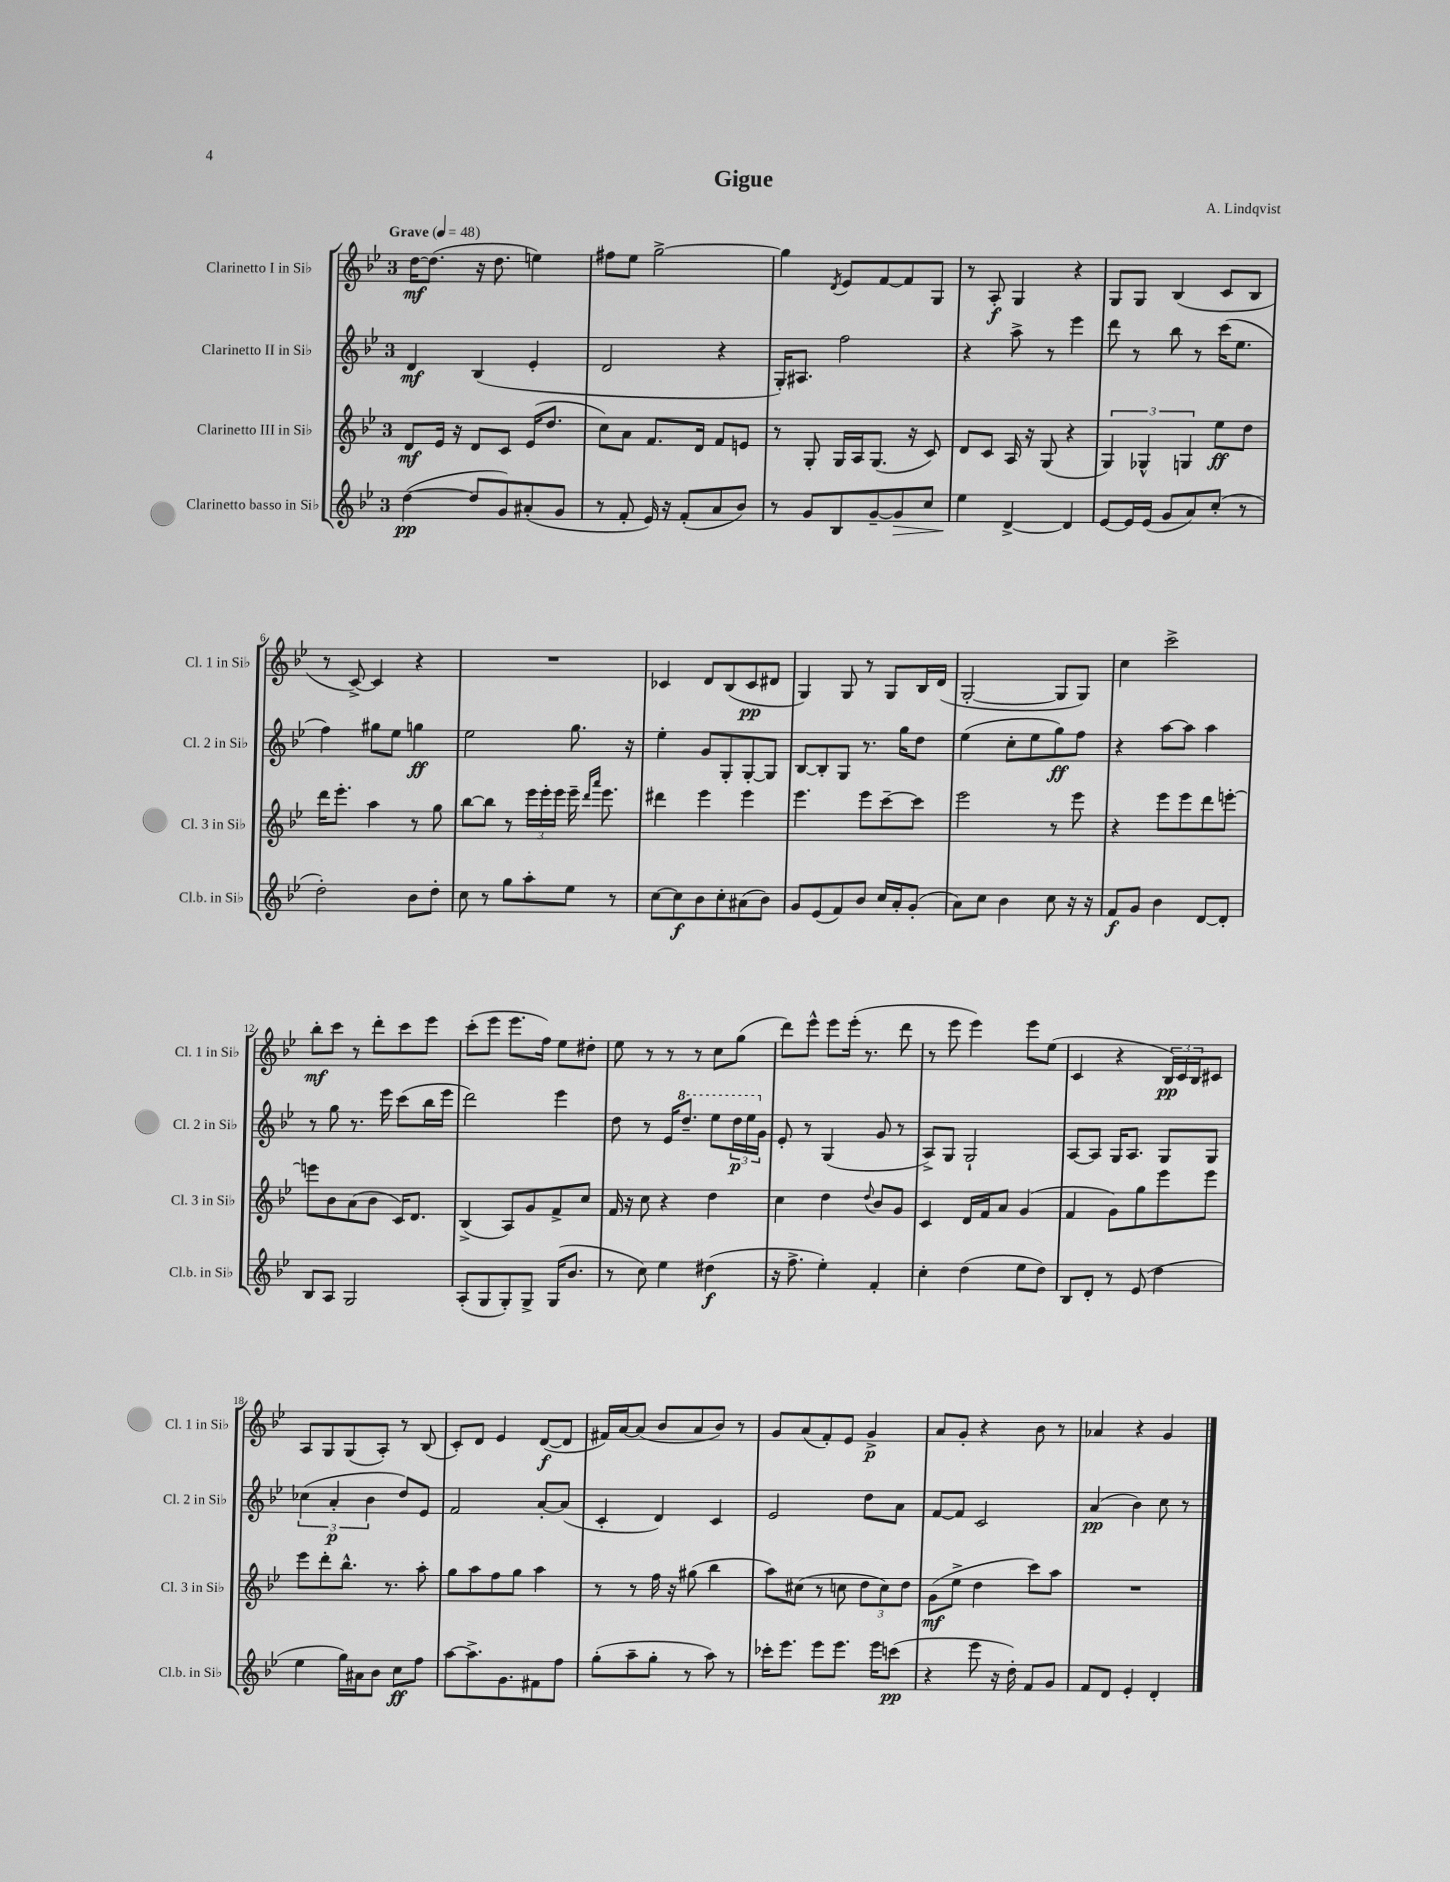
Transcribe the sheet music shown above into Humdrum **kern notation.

**kern	**kern	**kern	**kern
*staff4	*staff3	*staff2	*staff1
*clefG2	*clefG2	*clefG2	*clefG2
*k[b-e-]	*k[b-e-]	*k[b-e-]	*k[b-e-]
*M3/4	*M3/4	*M3/4	*M3/4
*MM48	*MM48	*MM48	*MM48
([4dd\	8d/L	4d/	[16dd\LK
.	.	.	(8.dd\]J
.	16e-/Jk	.	.
.	16r	.	.
8dd/]L	8d/L	(4B-/	16r
.	.	.	8.dd\
8g/)	8c/J	.	.
(8a#'/	(16e-/LK	4e-'/	4ee\)
.	8.dd/J	.	.
8g/J	.	.	.
=	=	=	=
8r	8cc\L)	2d/	8ff#\L
8f'/	8a\J	.	8ee-\J
16e-/)	8.f/L	.	[2gg^\
16r	.	.	.
(8f'/L	.	.	.
.	16d/Jk	.	.
8a/	8f/L	4r	.
8b-/J)	8e/J	.	.
=	=	=	=
8r	8r	16G'/LK)	4gg\]
.	.	8.A#/J	.
8g/L	8G'/	.	.
.	.	.	8qd/
8B-/	16G/LL	2ff\	8e-/L
.	16A/J	.	.
[8g~/	(8.G/J	.	[8f/
8g/]	.	.	8f/]
.	16r	.	.
8cc/J	8c/)	.	8G/J
=	=	=	=
4ee-\	8d/L	4r	8r
.	8c/J	.	8A'/
[4d^/	16A/	8aa^\	4G/
.	16r	.	.
.	(8G/	8r	.
4d/]	4r	4eee-\	4r
=	=	=	=
[8e-/L	6G/)	8ddd\	8G/L
16e-/]L	.	8r	8G/J
.	6G-^^/	.	.
(16e-/JJ	.	.	.
8g/L	.	8bb-\	(4B-/
.	6G/	.	.
8a/)	.	8r	.
(8cc'/J	8ee-\L	(16ccc\LK	8c/L
.	.	8.ee-\J	.
8r	8dd\J	.	8B-/J
=	=	=	=
2dd'\)	16ddd\LK	4ff\)	8r
.	8.eee-'\J	.	.
.	.	.	[8c^/)
.	4aa\	8gg#\L	4c/]
.	.	8ee-\J	.
8b-\L	8r	4gg\	4r
8dd'\J	8gg\	.	.
=	=	=	=
8cc\	[8bb-\L	2ee-\	2.r
8r	8bb-\]J	.	.
8gg\L	8r	.	.
8aa'\	24eee-\LL	.	.
.	24eee-'\	.	.
.	24eee-\JJ	.	.
8ee-\J	16eee-~\	8.gg\	.
.	16qqddd/LL	.	.
.	16qqaaa/JJ	.	.
.	8.eee-\	.	.
8r	.	.	.
.	.	16r	.
=	=	=	=
[8cc\L	4ddd#\	4ee-'\	4c-/
8cc\]	.	.	.
8b-\	4eee-\	8g/L	8d/L
8cc'\	.	8G'/	(8B-/
(8a#\	4eee-\	[8G'/	8c-/
8b-\J)	.	8G/]J	8d#/J
=	=	=	=
8g/L	4.eee-\	[8B-/L	4G/)
(8e-/	.	8B-'/]	.
8f/)	.	8G/J	8G/
8b-/J	8eee-\L	8.r	8r
16cc/LL	[8ccc~\	.	8G/L
16a'/J	.	16gg\LK	.
(8g'/J	8ccc\]J	8dd\J	16B-/L
.	.	.	(16d/JJ
=	=	=	=
8a\L)	2eee-\	(4ee-\	[2G'/
8cc\J	.	.	.
4b-\	.	8cc'\L	.
.	.	8ee-\	.
8cc\	8r	8gg\)	8G/]L
16r	8eee-\	8ff\J	8G/J)
16r	.	.	.
=	=	=	=
8f/L	4r	4r	4cc\
8g/J	.	.	.
4b-\	8eee-\L	[8aa\L	2ccc^\
.	8eee-\	8aa\]J	.
[8d/L	8ddd\	4aa\	.
8d'/]J	[8eee'\J	.	.
=	=	=	=
8B-/L	8eee\]L	8r	8bb-'\L
8A/J	8b-\	8gg\	8ccc\J
2G/	(8a\	8.r	8r
.	8b-\J	.	8ddd'\L
.	.	16eee-\	.
.	16c/LK)	(8ccc\L	8ccc\
.	8.d/J	.	.
.	.	16bb-\L	8eee-\J
.	.	16eee-\JJ	.
=	=	=	=
(8A'/L	(4B-^/	2ddd\)	(8ccc'\L
8G/	.	.	8eee-\J
8G'/)	8A/L)	.	8.eee-\L
8G^/J	8g/	.	.
.	.	.	16ff\Jk)
(16G/LK	8f^/	4eee-\	8ee-\L
8.b-/J	.	.	.
.	8cc/J	.	8dd#'\J
=	=	=	=
8r	16f/	8dd\	8ee-\
.	16r	.	.
8cc\)	8cc\	8r	8r
4ee-\	4r	16e-/LK	8r
.	.	8.ddd~/J	.
.	.	.	8r
(4dd#\	4dd\	8eee-\L	8cc\L
.	.	24ddd\L	(8gg\J
.	.	24eee-\	.
.	.	24g\JJ	.
=	=	=	=
16r	4cc\	8e-'/	8ddd\L)
8.ff^\	.	.	.
.	.	8r	8eee-^^\J
4ee-'\)	4dd\	(4G/	8eee-\L
.	.	.	(16eee-'\Jk
.	.	.	8.r
.	8qqdd/	.	.
4f'/	8b-/L	8g/	.
.	8g/J	8r	8ddd\
=	=	=	=
4cc'\	4c/	8A^/L)	8r
.	.	8G/J	8eee-\
(4dd\	16d/LL	2G`/	4eee-\)
.	16f/J	.	.
.	8a/J	.	.
8ee-\L	(4g/	.	8eee-\L
8dd\J)	.	.	(8ee-\J
=	=	=	=
8B-/L	4f/	[8A/L	4c/
8d'/J	.	8A/]J	.
8r	8g\L)	16G/LK	4r
.	.	8.A/J	.
(8e-/	8gg\	.	.
4dd\	8eee-\	8G/L	24B-/LL)
.	.	.	24c/
.	.	.	24B-/J
.	8eee-\J	8G/J	8c#/J
=	=	=	=
4ee-\	8eee-\L	(6cc-\	8A/L
.	8ddd'\	.	8G/
.	.	6a'/	.
16gg\LL)	8.bb-^^\J	.	(8G/
16a#\J	.	.	.
.	.	6b-\	.
8b-\J	.	.	8A'/J)
.	8.r	.	.
8cc\L	.	8dd/L)	8r
8ff\J	8aa'\	8e-/J	(8B-/
=	=	=	=
[8aa\L	8gg\L	2f/	8c'/L)
8.aa^\]	8aa\	.	8d/J
.	8ff\	.	4e-/
8.g\	.	.	.
.	8gg\J	.	.
8f#\	4aa\	[8a'/L	([8d/L
8ff\J	.	(8a/]J	8d/]J
=	=	=	=
(8gg'\L	8r	4c'/	16f#/LL)
.	.	.	[16a/J
8aa~\	8r	.	(8a/]J
8gg'\J	16ff\	4d/)	8b-/L
.	16r	.	.
8r	(8gg#\	.	8a/
8aa\)	4bb-\	4c/	8b-/J)
8r	.	.	8r
=	=	=	=
16ccc-'\LK	8aa\L)	2e-/	8g/L
8.eee-\J	.	.	.
.	(8cc#\J	.	(8a/
8eee-\L	8r	.	8f'/)
8.eee-\J	8cc\	.	8e-/J
.	12dd\L	8dd\L	4g^/
16eee-\LK	.	.	.
.	12cc\)	.	.
(8ccc\J	.	8a\J	.
.	12dd\J	.	.
=	=	=	=
4r	(8g\L	[8f/L	8a/L
.	8ee-^\J	8f/]J	8g'/J
8eee-\	4dd\	2c/	4r
16r	.	.	.
16dd'\)	.	.	.
8f/L	8ccc\L)	.	8b-\
8g/J	8aa\J	.	8r
=	=	=	=
8f/L	2.r	(4a/	4a-/
8d/J	.	.	.
4e-'/	.	4b-\)	4r
4d'/	.	8cc\	4g/
.	.	8r	.
==	==	==	==
*-	*-	*-	*-
